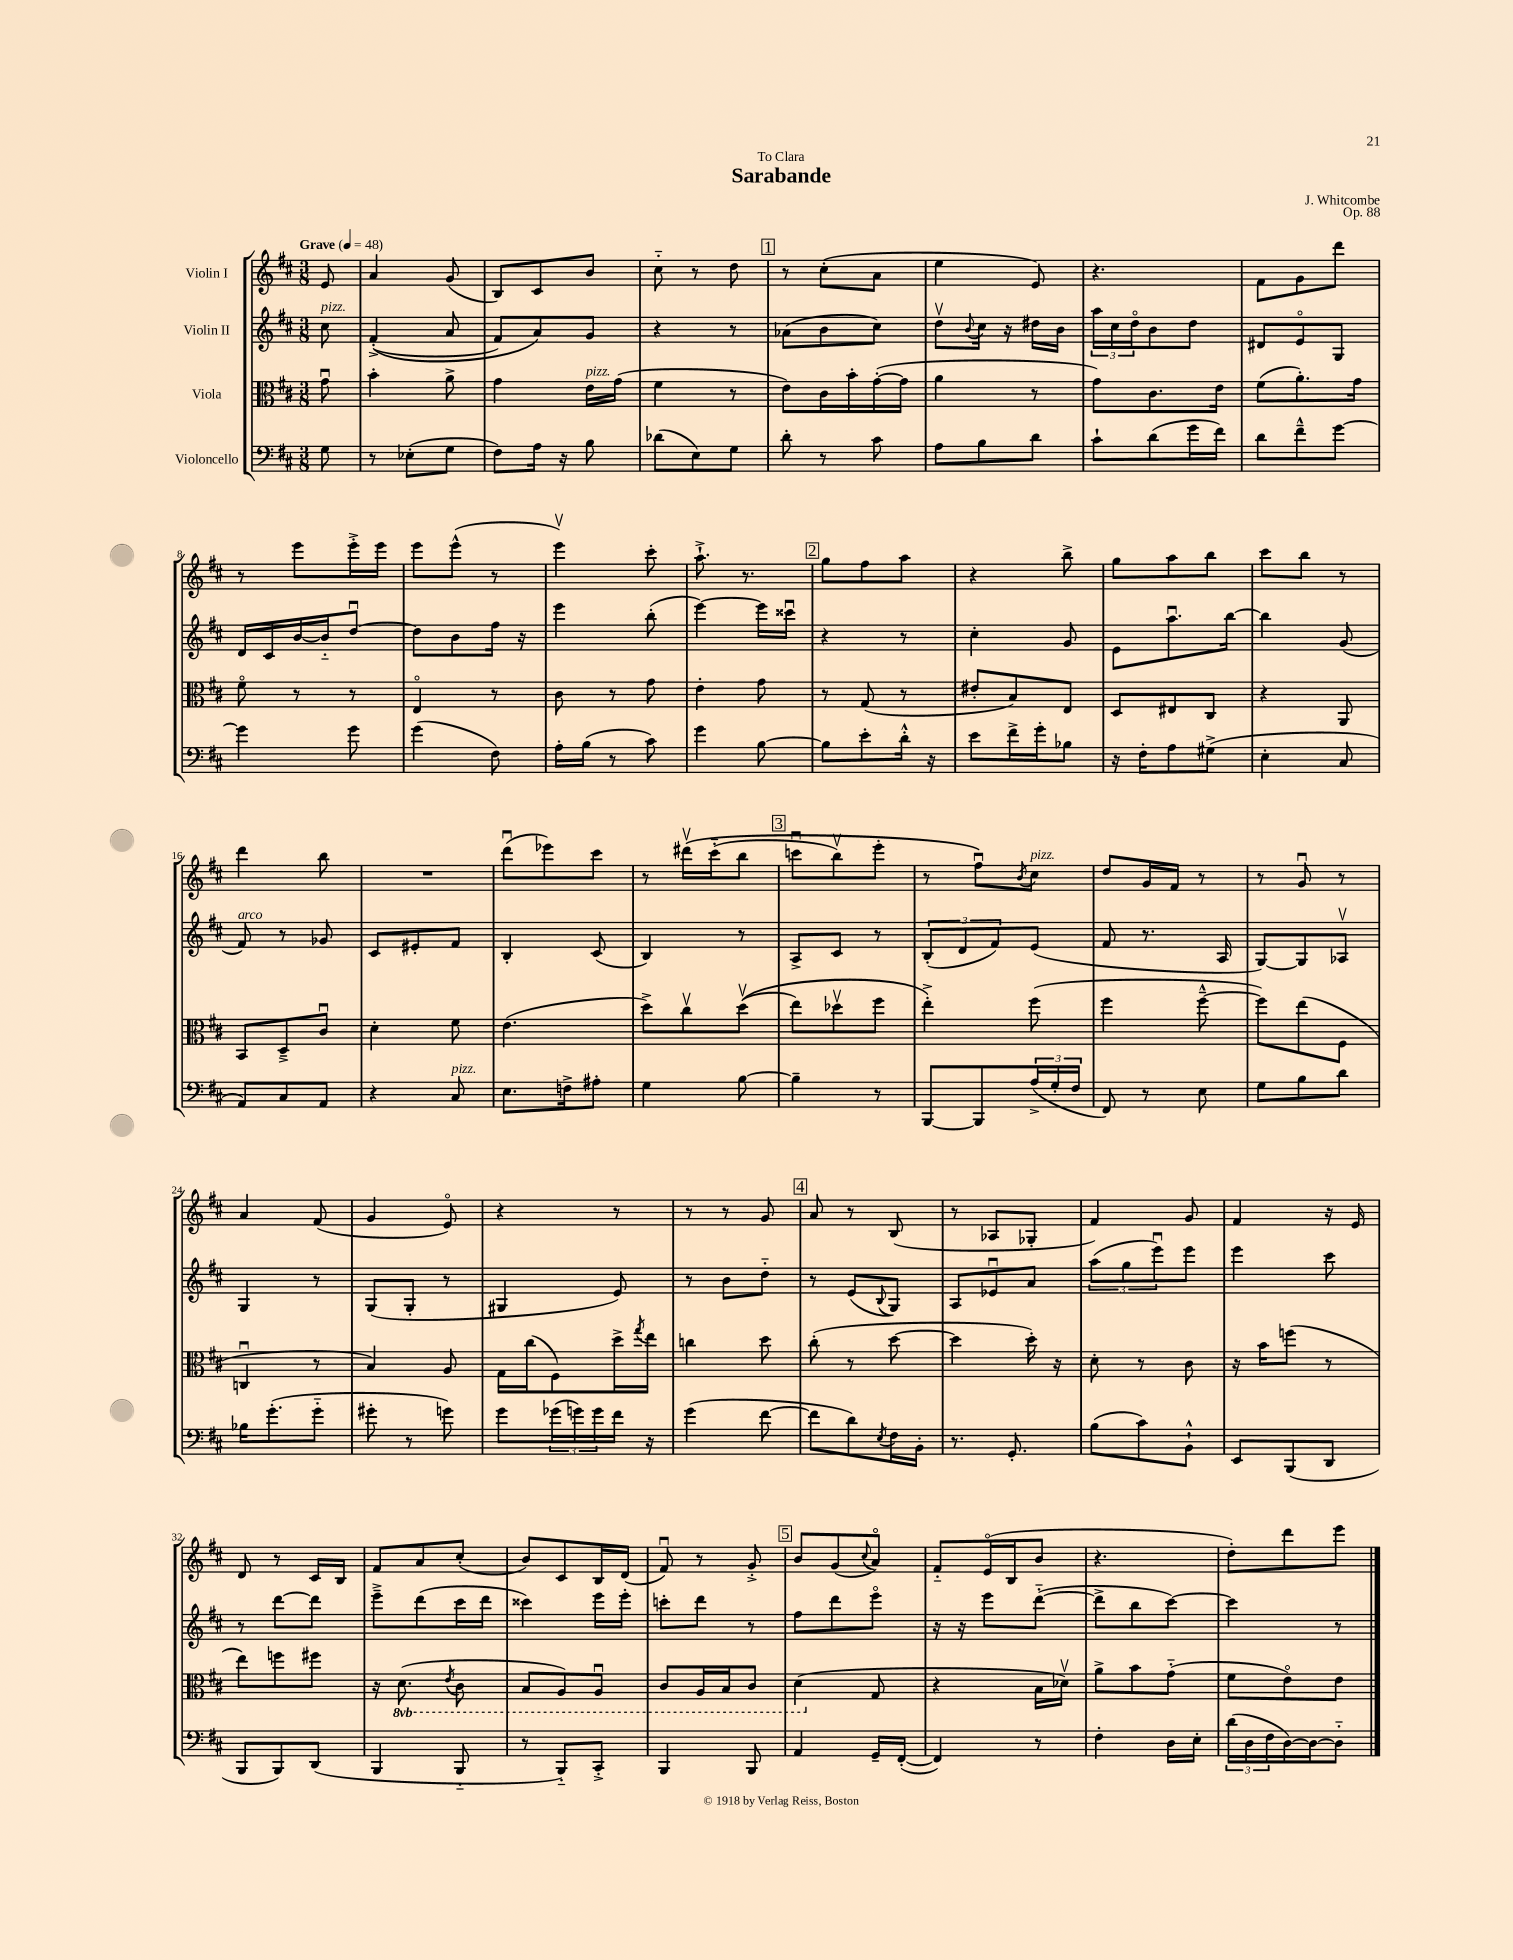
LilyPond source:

\header { title = "Sarabande" composer = "J. Whitcombe" dedication = "To Clara" opus = "Op. 88" }
<<
\new StaffGroup <<
\new Staff = "s0" \with { instrumentName = "Violin I" } {
    \clef treble \key d \major \numericTimeSignature \time 3/8 \partial 8 \tempo "Grave" 4 = 48
    e'8 |
    a'4 g'8( |
    b8) cis'8 b'8 |
    cis''8-_ r8 d''8 |
    \mark \markup { \box "1" } r8 cis''8-.( a'8 |
    e''4 e'8) |
    r4. |
    fis'8 g'8 d'''8 |
    r8 e'''8 e'''16-.-> e'''16 |
    e'''8 e'''8-^( r8 |
    e'''4\upbow) cis'''8-. |
    a''8.-!-> r8. |
    \mark \markup { \box "2" } g''8 fis''8 a''8 |
    r4 b''8-> |
    g''8 a''8 b''8 |
    cis'''8 b''8 r8 |
    d'''4 b''8 |
    R4. |
    d'''8\downbow( ees'''8) cis'''8 |
    r8 dis'''16\upbow\( cis'''16-_( b''8 |
    \mark \markup { \box "3" } c'''8\downbow b''8\upbow) e'''8-. |
    r8 fis''8\downbow\) \acciaccatura { b'8 } cis''8^\markup { \italic "pizz." } |
    d''8 g'16 fis'16 r8 |
    r8 g'8\downbow r8 |
    a'4 fis'8( |
    g'4 e'8\flageolet) |
    r4 r8 |
    r8 r8 g'8 |
    \mark \markup { \box "4" } a'8 r8 b8( |
    r8 aes8 ges8-. |
    fis'4) g'8 |
    fis'4 r16 e'16 |
    d'8 r8 cis'16 b16 |
    fis'8 a'8 cis''8-.( |
    b'8) cis'8 b16 d'16( |
    fis'8\downbow) r8 g'8-.-> |
    \mark \markup { \box "5" } b'8 g'8( \appoggiatura { cis''8 } a'8\flageolet) |
    fis'8-_ e'16\flageolet( b16 b'8 |
    r4. |
    d''8-.) d'''8 e'''8 \bar "|." |
}
\new Staff = "s1" \with { instrumentName = "Violin II" } {
    \clef treble \key d \major \numericTimeSignature \time 3/8 \partial 8
    cis''8^\markup { \italic "pizz." } |
    fis'4-.->(\( a'8 |
    fis'8) a'8\) g'8 |
    r4 r8 |
    \mark \markup { \box "1" } aes'8( b'8 cis''8) |
    d''8\upbow \appoggiatura { b'8 } cis''16 r16 dis''16 b'16 |
    \tuplet 3/2 { a''16 cis''16 d''16\flageolet } b'8 d''8 |
    dis'8 e'8\flageolet g8 |
    d'16 cis'16 b'16~ b'16-_ d''8~\downbow |
    d''8 b'8 fis''16 r16 |
    e'''4 b''8-.( |
    e'''4~) e'''16 cisis'''16\downbow |
    \mark \markup { \box "2" } r4 r8 |
    cis''4-. g'8 |
    e'8 a''8.\downbow b''16~ |
    b''4 g'8( |
    fis'8^\markup { \italic "arco" }) r8 ges'8 |
    cis'8 eis'8-. fis'8 |
    b4-. cis'8( |
    b4) r8 |
    \mark \markup { \box "3" } a8-> cis'8 r8 |
    \tuplet 3/2 { b8-.( d'8 fis'8) } e'8( |
    fis'8 r8. a16 |
    g8~) g8 aes8\upbow |
    g4 r8 |
    g8( g8-. r8 |
    gis4 e'8) |
    r8 b'8 d''8-_ |
    \mark \markup { \box "4" } r8 e'8( \appoggiatura { b8 } g8) |
    a8 ees'8\downbow a'8 |
    \tuplet 3/2 { a''8( g''8 e'''8\downbow) } e'''8 |
    e'''4 cis'''8 |
    r8 d'''8~ d'''8 |
    e'''8---> d'''8( cis'''16 d'''16 |
    cisis'''4) e'''16 e'''16-. |
    c'''8-. d'''8 r8 |
    \mark \markup { \box "5" } fis''8 d'''8 e'''8\flageolet |
    r16 r16 e'''8 d'''8~-_( |
    d'''8-> b''8 cis'''8~) |
    cis'''4 r8 \bar "|." |
}
\new Staff = "s2" \with { instrumentName = "Viola" } {
    \clef alto \key d \major \numericTimeSignature \time 3/8 \set Staff.ottavationMarkups = #ottavation-simple-ordinals \partial 8
    g'8\downbow |
    b'4-. a'8-> |
    g'4 e'16^\markup { \italic "pizz." } g'16( |
    fis'4 r8 |
    \mark \markup { \box "1" } e'8) cis'16 b'16-. g'16~-.( g'16 |
    a'4 r8 |
    g'8) cis'8. e'16 |
    fis'8( a'8.-.) g'16 |
    fis'8\flageolet r8 r8 |
    e4\flageolet r8 |
    cis'8 r8 g'8 |
    e'4-. g'8 |
    \mark \markup { \box "2" } r8 g8( r8 |
    eis'8-. b8) e8 |
    d8 eis8 cis8 |
    r4 a,8 |
    b,8 d8---> cis'8\downbow |
    d'4-. fis'8 |
    e'4.( |
    d''8->) cis''8\upbow d''8\upbow(\( |
    \mark \markup { \box "3" } e''8) des''8\upbow fis''8 |
    e''4-.->\) fis''8( |
    fis''4 fis''8~---^ |
    fis''8) e''8( fis8 |
    c4\downbow r8 |
    b4) a8 |
    g16 cis''16( fis8) d''16-> \acciaccatura { g''8 } e''16 |
    c''4 d''8 |
    \mark \markup { \box "4" } cis''8-.( r8 d''8~ |
    d''4 d''16-.) r16 |
    d'8-. r8 cis'8 |
    r16 b'16 f''8( r8 |
    e''8) f''8 fis''8 |
    r16 \ottava #-1 d8.( \acciaccatura { e8 } cis8 |
    b,8 a,8) a,8\downbow |
    cis8 a,16 b,16 cis8 |
    \mark \markup { \box "5" } d4( \ottava #0 g8 |
    r4 b16 des'16\upbow) |
    a'8-> b'8 g'8-_( |
    fis'8 e'8\flageolet) e'8 \bar "|." |
}
\new Staff = "s3" \with { instrumentName = "Violoncello" } {
    \clef bass \key d \major \numericTimeSignature \time 3/8 \partial 8
    g8 |
    r8 ees8-.( g8 |
    fis8) a16 r16 b8 |
    des'8( e8) g8 |
    \mark \markup { \box "1" } d'8-. r8 cis'8 |
    a8 b8 d'8 |
    cis'8-! d'8( g'16 fis'16) |
    d'8 fis'8---^ g'8~ |
    g'4 g'8 |
    g'4( fis8) |
    a16-. b16( r8 cis'8) |
    g'4 b8~ |
    \mark \markup { \box "2" } b8 e'8-. d'16-.-^ r16 |
    e'8 fis'16-> g'16-. bes8 |
    r16 fis16-. a8 gis8->( |
    e4-. cis8 |
    a,8) cis8 a,8 |
    r4 cis8^\markup { \italic "pizz." } |
    e8. f16-> ais8-. |
    g4 b8~ |
    \mark \markup { \box "3" } b4-- r8 |
    b,,8~ b,,8 \tuplet 3/2 { a16->( g16-. fis16 } |
    fis,8) r8 e8 |
    g8 b8 d'8 |
    bes16 g'8.-.( g'8-_ |
    gis'8-. r8 g'8) |
    g'8 \tuplet 3/2 { ges'16( g'16) g'16 } fis'16 r16 |
    g'4( fis'8~ |
    \mark \markup { \box "4" } fis'8 d'8) \acciaccatura { e8 } fis16 b,16-. |
    r8. g,8.-. |
    b8( cis'8) b,8-!-^ |
    e,8 b,,8( d,8 |
    b,,8 b,,8) d,8( |
    b,,4 b,,8-_ |
    r8 b,,8-_) cis,8-.-> |
    b,,4 b,,8 |
    \mark \markup { \box "5" } a,4 g,16-- fis,16~-.( |
    fis,4) r8 |
    fis4-. d16 e16-. |
    \tuplet 3/2 { d'16( d16 fis16 } d16~) d16~ d8-_ \bar "|." |
}
>>
>>
